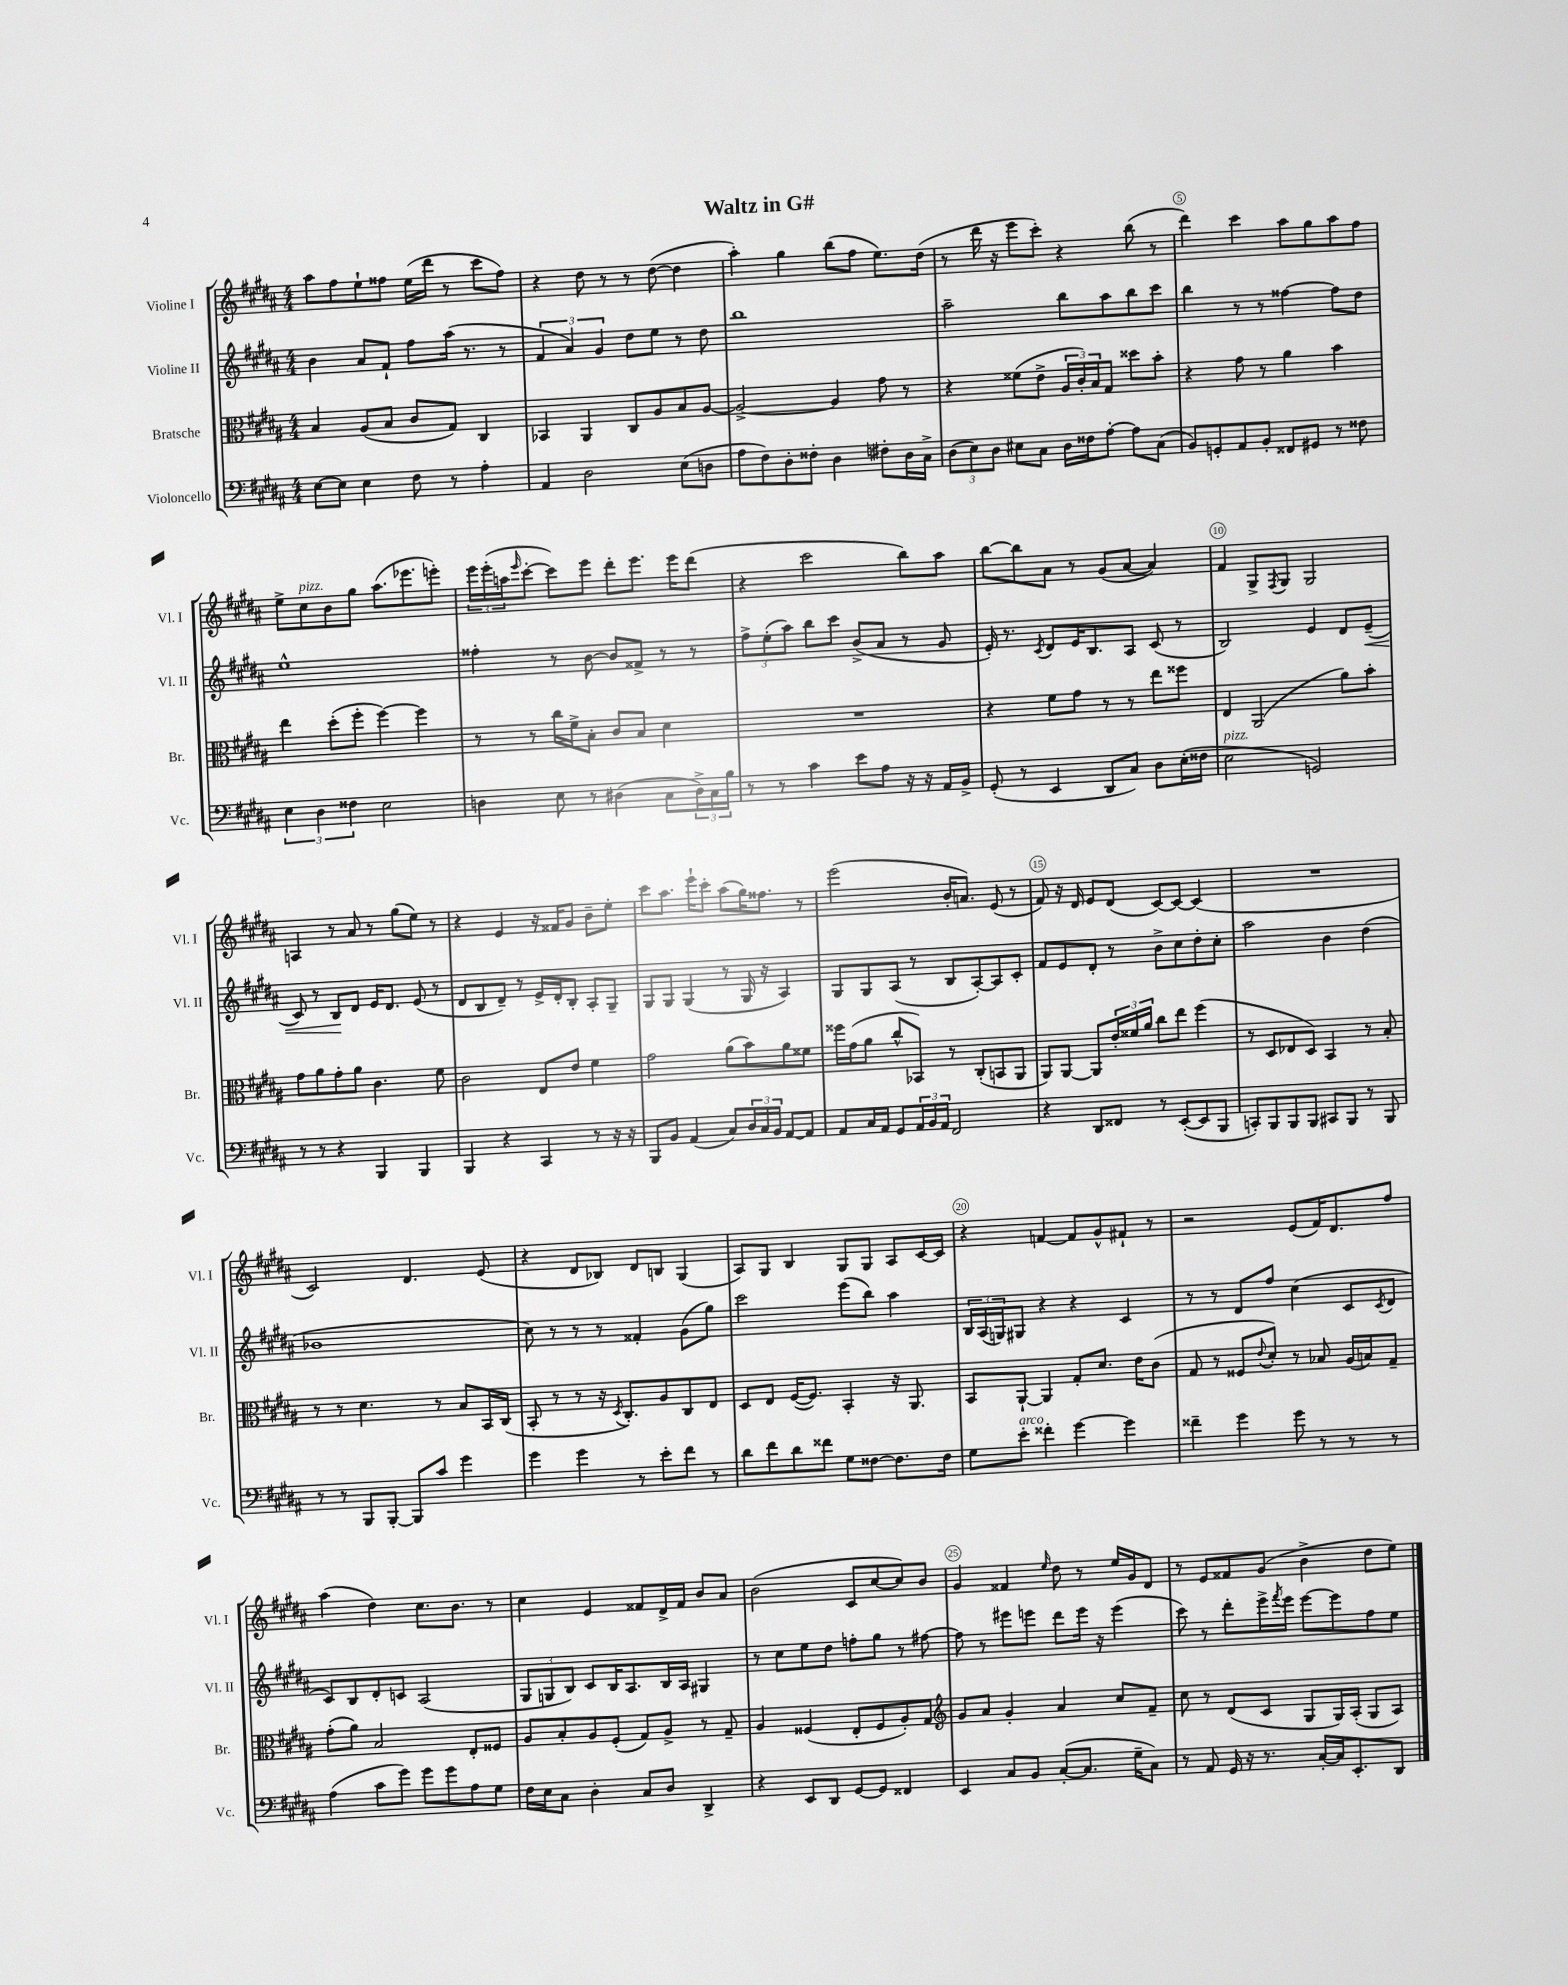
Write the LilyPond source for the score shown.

\header { title = "Waltz in G#" }
<<
\new StaffGroup <<
\new Staff = "s0" \with { instrumentName = "Violine I" shortInstrumentName = "Vl. I" } {
    \clef treble \key b \major \numericTimeSignature \time 4/4
    ais''8 fis''8 e''8-! fisis''8 e''16( dis'''16 r8 cis'''8 fisis''8) |
    r4 dis''8 r8 r8 dis''8~( dis''4 |
    ais''4-.) gis''4 b''8( fis''8 e''8.) dis''16( |
    r8 dis'''16 r16 e'''8 cis'''8-.) r4 b''8( r8 |
    dis'''4) cis'''4 ais''8 gis''8 ais''8 fis''8 |
    e''8-> cis''8^\markup { \italic "pizz." } b'8 gis''8 ais''8.( ees'''8. e'''8-.) |
    \tuplet 3/2 { e'''16 e'''16-.( a''16 } \grace { e'''16 } cis'''8~-. cis'''8) e'''8 dis'''8-. e'''8. e'''16 dis'''8( |
    r4 cis'''2 b''8) ais''8 |
    b''8~ b''8 ais'8 r8 gis'8( ais'8~ ais'4) |
    fis'4 gis8-> \acciaccatura { fis8 } gis8 gis2 |
    a4 r8 ais'8 r8 gis''8( e''8) r8 |
    r4 e'4 r16 fisis'16 gis'8 b'8-- e''8-. |
    cis'''8 ais''8. e'''16-! cis'''8-. ais''8( gis''16) fisis''8. r8 |
    e'''2( b'16-. a'8.) e'8( r8 |
    fis'8) r16 dis'16 e'8 dis'8( cis'8~) cis'8~ cis'4( |
    R1 |
    cis'2) dis'4. e'8( |
    r4 dis'8 bes8) dis'8 b8 gis4( |
    ais8) gis8 b4 gis8 gis8 ais8 cis'16~ cis'16 |
    r4 f'4~ f'8 gis'8-^ fis'8-! r8 |
    r2 e'8( fis'16) dis'8. fis''8 |
    ais''4( dis''4) cis''8. b'8. r8 |
    cis''4 e'4 fisis'8 dis'16-> fisis'16 b'8 ais'8 |
    b'2( cis'8 cis''8~ cis''8) b'8 |
    gis'4 fisis'4 \grace { e''16 } dis''8 r8 e''16 gis'16 dis'8 |
    r8 e'8 fisis'8 gis'8( b'4-> dis''8 e''8) \bar "|." |
}
\new Staff = "s1" \with { instrumentName = "Violine II" shortInstrumentName = "Vl. II" } {
    \clef treble \key b \major \numericTimeSignature \time 4/4
    b'4 ais'8 fis'8-! fis''8 ais''16( r8. r8 |
    \tuplet 3/2 { fis'4 ais'4) gis'4 } dis''8 e''8 r8 dis''8 |
    b''1 |
    ais''2-- b''8 ais''8 b''8 cis'''8 |
    b''4 r8 r8 fisis''4~ fisis''8 dis''8 |
    e''1-^ |
    fisis''4-. r8 b'8~ b'8 fisis'8-> r8 r8 |
    \tuplet 3/2 { fis''8-> e''8-.( ais''8) } b''8 cis'''8 b'8->( ais'8 r8 gis'8 |
    e'16-.) r8. \acciaccatura { cis'8 } dis'8 e'16 b8. ais8 cis'8( r8 |
    b2) e'4 dis'8 e'8--\<( |
    cis'8) r8 b8\! dis'8 e'16 dis'8. e'8( r8 |
    dis'8 b8 dis'8--) r8 e'16-> dis'16-. b8-. ais8-. gis8-- |
    gis8 gis8 gis4( r8 gis16 r16 ais4) |
    gis8 gis8 ais8( r8 b8 ais8~-.) ais8 cis'8-. |
    fis'8 e'8 dis'8-. r8 b'8-> cis''8 dis''8-. cis''8-. |
    ais''2 b'4 dis''4( |
    bes'1 |
    cis''8) r8 r8 r8 fisis'4-. gis'8( gis''8) |
    cis'''2 e'''8( b''8) ais''4 |
    \tuplet 3/2 { b16 ais16( g16) } gis8 r4 r4 cis'4 |
    r8 r8 dis'8 fis''8 cis''4( cis'8 \acciaccatura { cis'8 } dis'8 |
    cis'8) b8 dis'8-. c'8 ais2( |
    \tuplet 3/2 { gis8 g8 b8) } cis'8 b16 ais8. b16 ais16 gis4 |
    r8 cis''8 e''8 dis''8 f''8-. gis''8 r8 fis''8~ |
    fis''8 r8 eis'''8 e'''8 dis'''8 e'''16 r16 e'''4( |
    cis'''8) r8 dis'''8-. e'''16-> \acciaccatura { fis'''8 } e'''16 e'''8~ e'''8 fis''8 e''8 \bar "|." |
}
\new Staff = "s2" \with { instrumentName = "Bratsche" shortInstrumentName = "Br." } {
    \clef alto \key b \major \numericTimeSignature \time 4/4
    b4 ais8( b8 cis'8 gis8) cis4 |
    bes,4 ais,4 cis8 ais8 b8 ais8~ |
    ais2~-> ais4 gis'8 r8 |
    r4 fisis'8( e'8-> \tuplet 3/2 { ais16 cis'16-.) b16 } gis8 disis''8 b'8-. |
    r4 gis'8 r8 ais'4 b'4 |
    e''4 dis''8-.( fis''8-. fis''4~) fis''4 |
    r8 r8 cis''16 fis'16-> b8-. cis'8 b8 dis'4 |
    R1 |
    r4 fis'8 gis'8 r8 r8 e''8 fisis''8 |
    e4 ais,2( ais'8) b'8-. |
    gis'8 ais'8 gis'8-. ais'8 cis'4. fis'8 |
    cis'2 e8 e'8 fis'4 |
    gis'2 ais'8( b'8) ais'8 fisis'8 |
    fisis''16 gis'16( ais'8 cis''8-^ bes,8) r8 cis8-.( b,8 ais,8 |
    ais,8) ais,8~ ais,8 \tuplet 3/2 { e'16-. fisis'16 ais'16 } cis''8 e''8 fis''4( |
    r8 dis8 ees8 dis8) b,4 r8 b8-. |
    r8 r8 dis'4. r8 b8 b,16 cis16( |
    b,8-. r8 r8 r16 \acciaccatura { dis8 } cis8.-.) ais8 cis8 e8 |
    dis8 e8 fis16~( fis8.) b,4-. r16 ais,8. |
    b,8 ais,8~-! ais,4 gis8-. dis'8. e'16 cis'8( |
    gis8 r8 fisis8 \appoggiatura { e'8 } dis'8-.) r8 bes8 ais16( b16) gis8-- |
    gis'8-.( ais'8) b2 e8-. fisis8 |
    ais8 b8-. ais8 fis8-.( gis8) ais8-> r8 gis8-- |
    ais4 fisis4( e8-. fisis8 ais8-.) gis8 |
    \clef treble gis'8 ais'8 gis'4-. ais'4 cis''8 fis'8-- |
    cis''8 r8 dis'8( cis'8 gis8 gis16) ais16-.( gis8 ais8) \bar "|." |
}
\new Staff = "s3" \with { instrumentName = "Violoncello" shortInstrumentName = "Vc." } {
    \clef bass \key b \major \numericTimeSignature \time 4/4
    e8~ e8 e4 fis8 r8 ais4-. |
    ais,4 dis2 e8( d8 |
    ais8 fis8) dis8-. fisis8-. dis4 fis8-. dis16 cis16-> |
    \tuplet 3/2 { dis8( e8) dis8 } eis8 cis8 dis16 fisis16 ais8~-. ais8 cis8( |
    b,8) g,8-. ais,8 b,8-. fisis,8 gis,8 r8 fisis8 |
    \tuplet 3/2 { e4 dis4 fisis4 } e2 |
    d4 e8 r8 dis4( cis8 \tuplet 3/2 { dis16->) cis16 b16 } |
    r8 r8 cis'4 e'8 ais8 r16 r16 ais,16 b,16-> |
    gis,8-.( r8 e,4 dis,8 cis8) dis8 e16-.( fisis16 |
    e2^\markup { \italic "pizz." } g,2) |
    r8 r8 r4 b,,4 b,,4 |
    b,,4 r4 cis,4 r8 r16 r16 |
    b,,8 b,8 ais,4( cis8) \tuplet 3/2 { dis16 cis16 b,16 } ais,8~ ais,8 |
    ais,8 cis16 ais,16 gis,8 \tuplet 3/2 { ais,16 b,16 ais,16 } fis,2 |
    r4 dis,8 fisis,8 r8 e,8~-.( e,8 b,,8 |
    c,8-.) b,,8 b,,8 b,,8 cis,8 b,,8 r8 b,,8 |
    r8 r8 b,,8 b,,8~-. b,,8 cis'8 gis'4 |
    gis'4 gis'4 r8 e'8-. fis'8 r8 |
    dis'8 fis'8 dis'8 fisis'8 gis8 fisis8~ fisis8. fisis16 |
    gis8 e'8-.^\markup { \italic "arco" } fisis'4-. gis'4~ gis'4 |
    fisis'4-- gis'4 gis'8 r8 r8 r8 |
    ais4( cis'8 gis'8) gis'8 gis'8 ais8 gis8 |
    fis16 e16 cis8 dis4-. cis8 dis8 dis,4-> |
    r4 e,8 dis,8 gis,8~ gis,8 fisis,4 |
    e,4 cis8 b,8 cis8~-.( cis8. gis16-- cis8) |
    r8 ais,8 gis,16 r16 r8. cis16~-. cis16 e,8.-. dis,8 \bar "|." |
}
>>
>>
\layout { \context { \Score \override BarNumber.break-visibility = ##(#f #t #t) barNumberVisibility = #(every-nth-bar-number-visible 5) \override BarNumber.stencil = #(make-stencil-circler 0.1 0.3 ly:text-interface::print) } }
